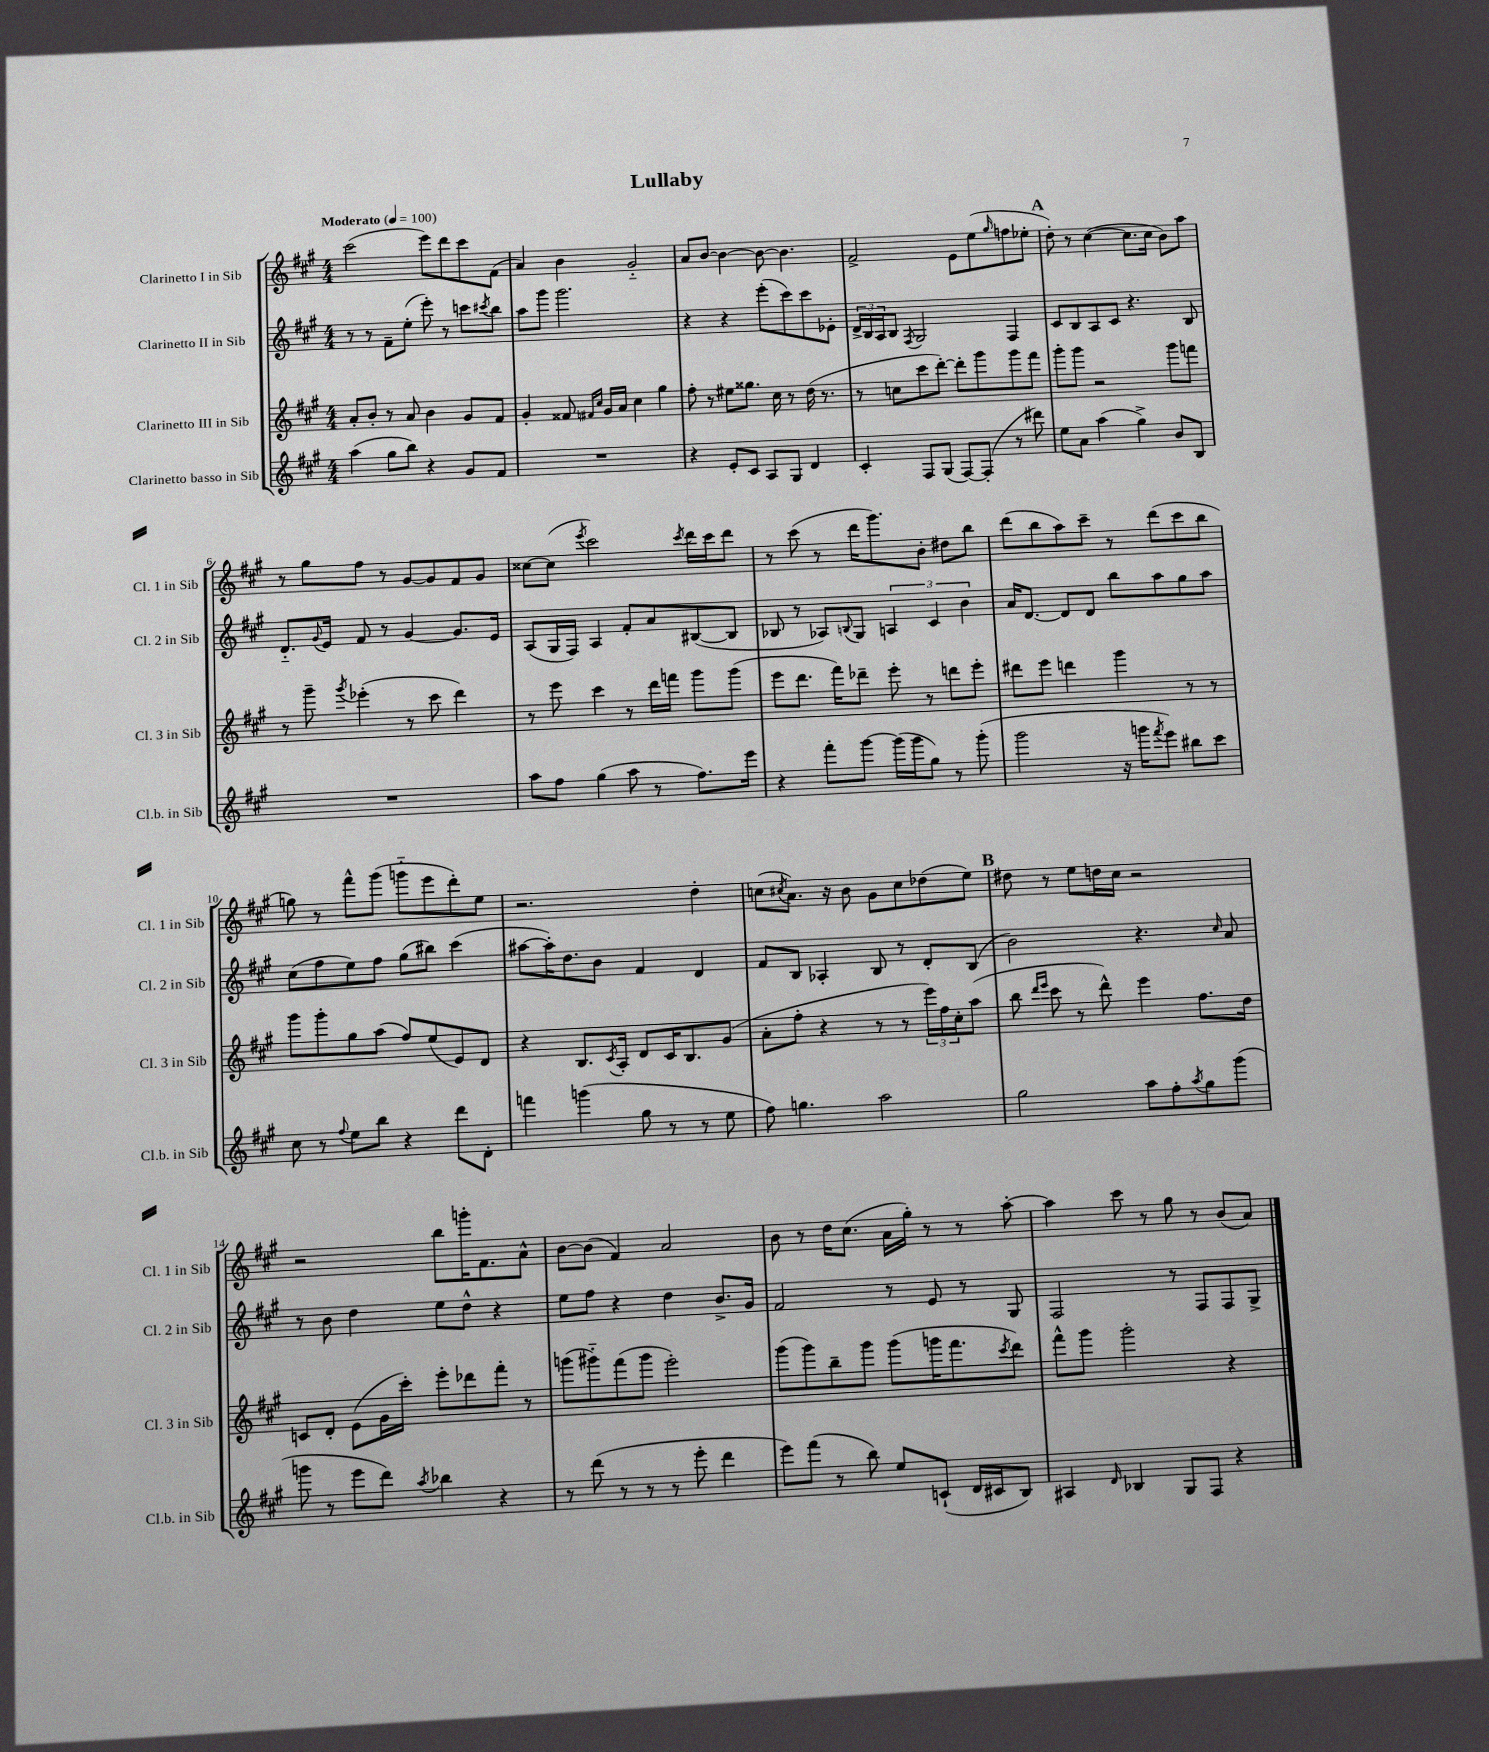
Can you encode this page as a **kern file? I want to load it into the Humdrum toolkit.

**kern	**kern	**kern	**kern
*part4	*part3	*part2	*part1
*staff4	*staff3	*staff2	*staff1
*I"Clarinetto basso in Sib	*I"Clarinetto III in Sib	*I"Clarinetto II in Sib	*I"Clarinetto I in Sib
*I'Cl.b. in Sib	*I'Cl. 3 in Sib	*I'Cl. 2 in Sib	*I'Cl. 1 in Sib
*clefG2	*clefG2	*clefG2	*clefG2
*k[f#c#g#]	*k[f#c#g#]	*k[f#c#g#]	*k[f#c#g#]
*M4/4	*M4/4	*M4/4	*M4/4
*MM100	*MM100	*MM100	*MM100
=1	=1	=1	=1
!	!	!	!LO:TX:a:B:t=Moderato
(4aa\	8a'/L	8r	(2ccc#\
.	8b'/J	8r	.
8gg#\L	8r	8f#~\L	.
8bb\J)	8a/	(8ee'\J	.
4r	4b\	8eee'\)	8eee\L)
.	.	8r	8ddd\
8g#/L	8g#/L	8cccn\L	8ccc#\
.	.	8qccc#X/	.
8f#/J	8f#/J	8bb\J	(8f#\J
=2	=2	=2	=2
1r	4g#'/	8aa\L	4a/)
.	.	8ggg#\J	.
.	8f##X/	2.ggg#\	4b\
.	16qqf#X/LL	.	.
.	16qqcc#/JJ	.	.
.	16g#/LL	.	.
.	16a/JJ	.	.
.	4cc#\	.	2g#/
.	4gg#\	.	.
=3	=3	=3	=3
4r	8ff#'\	4r	8a/L
.	8r	.	[8b/J
8e'/L	8ee#X\L	4r	4b\_
8c#/J	8.gg##X\J	.	.
8A/L	.	(8eee'\L	8b\_
.	16cc#\	.	.
8G#/J	8r	8ccc#\)	4.b\]
4d/	(16dd\	8ccc#\	.
.	8.r	.	.
.	.	8e-X'\J	.
=4	=4	=4	=4
4c#'/	8r	24d^/LL	2f#^/
.	.	24B/	.
.	.	24A/J	.
.	8ccn\L	8B/J	.
.	.	8qF#/	.
8F#/L	8ccc#\	2G#/	.
(8G#/J	[8ddd'\J)	.	.
[8F#/L)	8ddd'\L]	.	8e\L
(8F#'/J]	8ggg#\	.	(8ee\
.	.	.	16qqgg#/
8r	8ggg#\	4F#/	8ffn\
8ddd#X\)	8fff#\J	.	8ee-X'\J
!!LO:REH:place=s1:t=A
=5	=5	=5	=5
8ee\L	8ggg#'\L	8c#/L	8dd'\)
8a\J	8ggg#\J	8B/	8r
(4aa\	2r	8A/	([4cc#\
.	.	8c#/J	.
4gg#^\)	.	4.r	8.cc#\L]
.	.	.	16cc#\Jk
8b/L	8ggg#\L	.	8b\L)
8B/J	8fffn\J	8B/	8aa\J
!!LO:LB:g=z
=6	=6	=6	=6
1r	8r	8.d/L	8r
.	8ggg#~\	.	8gg#\L
.	.	8qqg#/	.
.	.	16e/Jk	.
.	8qggg#/	.	.
.	(4eee-X'\	8f#/	8ff#\J
.	.	8r	8r
.	8r	[4g#/	[8g#/L
.	8ccc#\	.	8g#/]
.	4ddd\)	8.g#/L]	8f#/
.	.	.	8g#/J
.	.	16e/Jk	.
=7	=7	=7	=7
8aa\L	8r	(8A/L	[8cc##X\L
8ff#\J	8eee\	16G#/L	(8cc##\J]
.	.	16F#/JJ)	.
.	.	.	8qeee/
(4gg#\	4ccc#\	4A/	2ccc#\)
8aa\	8r	8f#'/L	.
8r	16ddd\LL	8a/	.
.	16fffn\JJ	.	.
.	.	.	8qccc#/
8.ff#\L)	8ggg#\L	([8B#X/	16ddd\LL
.	.	.	16ccc#\J
.	(8ggg#\J	8B#/J]	8ddd\J
16eee\Jk	.	.	.
=8	=8	=8	=8
4r	8eee\L	8B-X/	8r
.	8.ddd\J	8r	(8ccc#\
8fff#'\L	.	8A-X/L)	8r
.	16fff#\KL)	.	.
.	.	8qqBn/	.
[8ggg#\J	8ddd-X~\J	8G#/J	16ddd\KL
.	.	.	8.ggg#\)
(16ggg#\LL]	8eee'\	6An/	.
16ggg#\J	.	.	.
8gg#\J)	8r	.	8b'\J
.	.	6c#/	.
8r	8dddn\L	.	8dd#X\L
.	.	6b\	.
(8ggg#'\	8eee'\J	.	8bb\J
=9	=9	=9	=9
2ggg#\	8ddd#X\L	16a/KL	(8ddd\L
.	.	[8.d/J	.
.	8eee\J	.	8bb\
.	4dddn\	8d/L]	8aa\)
.	.	8d/J	8ccc#~\J
16r	4ggg#\	8bb\L	8r
16gggn\KL	.	.	.
8qfff#/	.	.	.
8eee\J)	.	8aa\	(8ddd\L
8bb#X\L	8r	8gg#\	8ccc#\
8ccc#\J	8r	8aa\J	8bb\J
!!LO:LB:g=z
=10	=10	=10	=10
8cc#\	8ggg#\L	(8cc#\L	8ggn\)
8r	8ggg#'\	8ff#\	8r
8qqff#/	.	.	.
8ee\L	8gg#\	8ee\)	8fff#^^\L
8bb\J	(8aa\J	8ff#\J	(8ggg#\J
4r	8ff#/L)	(8gg#\L	8gggn\L
.	(8ee/	8bb#X\J)	8eee\
8ddd\L	8e/)	(4ccc#\	8ddd'\)
8d'\J	8d/J	.	8ee\J
=11	=11	=11	=11
4fffn\	4r	[8aa#X\L	2.r
.	.	16aa#'\K])	.
.	.	8.dd\	.
(4gggn\	8.B/L	.	.
.	.	8b\J	.
.	8qc#/	.	.
.	16A'/Jk	.	.
8gg#\	8d/L	4f#/	.
8r	16c#/K	.	.
.	8.B/	.	.
8r	.	4d/	4dd'\
8ee\	(8g#/J	.	.
=12	=12	=12	=12
8ff#\)	8a'\L	8f#/L	(8ccn\L
.	.	.	8qcc#X/
4.ggn\	8ff#'\J	8B/J	8.a\J)
.	4r	4A-X'/	.
.	.	.	16r
.	.	.	8b\
2aa\	8r	8B/	8g#\L
.	8r	8r	8cc#\
.	24eee\LL)	8d'/L	(8dd-X\
.	24ff#\	.	.
.	24cc#'\J	.	.
.	(8aa\J	(8B/J	8ee\J)
!!LO:REH:place=s1:t=B
=13	=13	=13	=13
2gg#\	8bb\	2b\)	8dd#X\
.	16qqddd/LL	.	.
.	16qqeee/JJ	.	.
.	8ccc#\	.	8r
.	8r	.	8ee\L
.	8ddd^^\)	.	16ddn\L
.	.	.	16cc#\JJ
8aa\L	4eee\	4.r	2r
8ff#'\	.	.	.
8qaa/	.	.	.
8gg#\	8.ff#\L	.	.
.	.	16qqcc#/	.
(8ggg#\J	.	8a/	.
.	16dd\Jk	.	.
!!LO:LB:g=z
=14	=14	=14	=14
8gggn\	8cn/L	8r	2r
8r	8d'/J	8b\	.
8eee\L	(8e\L	4dd\	.
8ddd\J)	16g#\L	.	.
.	16ccc#'\JJ)	.	.
8qaa/	.	.	.
4bb-X\	8eee'\L	8ee\L	8bb\L
.	8ddd-X\	8dd^^\J	16gggn'\K
.	.	.	8.f#\
4r	8fff#'\J	4r	.
.	8r	.	8a^^\J
=15	=15	=15	=15
8r	(8gggn\L	8ee\L	[8b\L
(8ddd\	8ggg#X\)	8ff#\J	(8b\J]
8r	(8fff#\	4r	4f#/)
8r	8ggg#\J	.	.
8r	2eee'\)	4dd\	2a/
8eee'\	.	.	.
4ddd\	.	8.b^/L	.
.	.	16g#/Jk	.
=16	=16	=16	=16
8eee\L)	(8ggg#\L	2f#/	8b\
(8fff#\J	8ggg#\)	.	8r
8r	8bb~\	.	16dd\KL
.	.	.	(8.cc#\J
8bb\)	8ggg#\J	.	.
8ee/L	(8ggg#\L	8r	16a\LL
.	.	.	16gg#'\JJ)
(8cn`/J	16gggn\K	8e/	8r
.	8.fff#\	.	.
16d/LL	.	8r	8r
16c#X/J	.	.	.
.	8qccc#/	.	.
8B/J)	8ddd\J)	8G#/	[8aa'\
=17	=17	=17	=17
4A#X/	8fff#^^\L	2F#/	4aa\]
.	8ggg#\J	.	.
16qqd/	.	.	.
4B-X/	2ggg#'\	.	8ccc#\
.	.	.	8r
8G#/L	.	8r	8gg#\
8F#/J	.	8F#/L	8r
4r	4r	8F#/	(8b/L
.	.	8G#^/J	8a/J)
==	==	==	==
*-	*-	*-	*-
